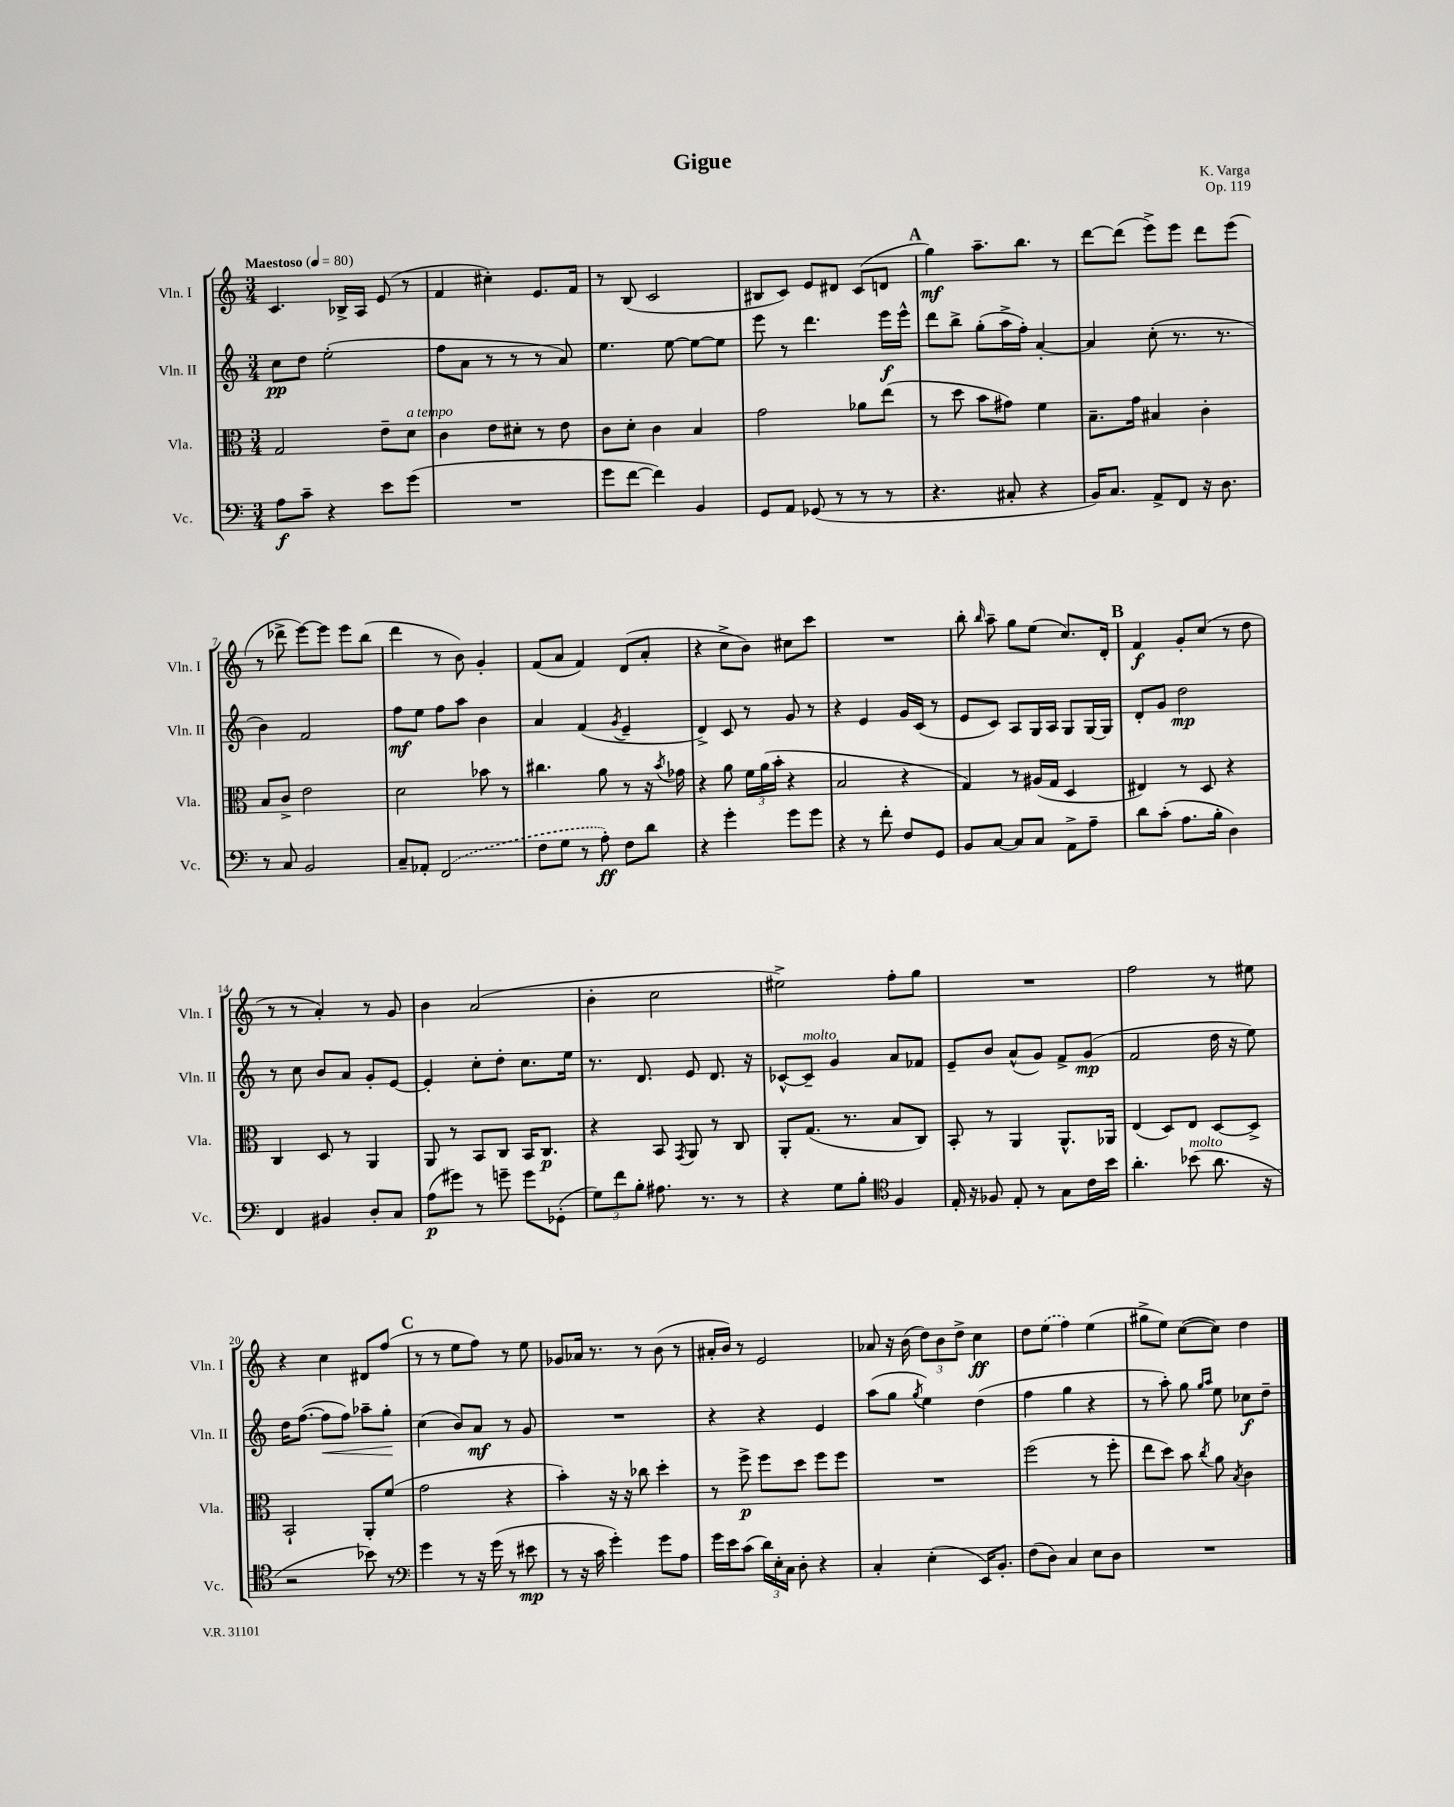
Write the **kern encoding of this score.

**kern	**dynam	**kern	**dynam	**kern	**dynam	**kern	**dynam
*part4	*part4	*part3	*part3	*part2	*part2	*part1	*part1
*staff4	*staff4	*staff3	*staff3	*staff2	*staff2	*staff1	*staff1
*I"Vc.	*	*I"Vla.	*	*I"Vln. II	*	*I"Vln. I	*
*I'Vc.	*	*I'Vla.	*	*I'Vln. II	*	*I'Vln. I	*
*clefF4	*	*clefC3	*	*clefG2	*	*clefG2	*
*k[]	*	*k[]	*	*k[]	*	*k[]	*
*M3/4	*	*M3/4	*	*M3/4	*	*M3/4	*
*MM80	*	*MM80	*	*MM80	*	*MM80	*
=1	=1	=1	=1	=1	=1	=1	=1
!	!	!	!	!	!	!LO:TX:a:B:t=Maestoso	!
8A\L	f	2G/	.	8cc\L	pp	4.c/	.
8c~\J	.	.	.	8dd\J	.	.	.
4r	.	.	.	(2ee'\	.	.	.
.	.	.	.	.	.	16B-X^/LL	.
.	.	.	.	.	.	16A/JJ	.
8e\L	.	8e~\L	.	.	.	(8e/	.
!	!	!LO:TX:a:i:t=a tempo	!	!	!	!	!
(8g\J	.	8d\J	.	.	.	8r	.
=2	=2	=2	=2	=2	=2	=2	=2
2.r	.	4c\	.	8ff\L	.	4f/	.
.	.	.	.	8a\J	.	.	.
.	.	8e\L	.	8r	.	4cc#X'\)	.
.	.	8d#X'\J	.	8r	.	.	.
.	.	8r	.	8r	.	8.e/L	.
.	.	8e\	.	8a/)	.	.	.
.	.	.	.	.	.	16f/Jk	.
=3	=3	=3	=3	=3	=3	=3	=3
8g\L	.	8c\L	.	4.ee\	.	8r	.
[8f\J	.	8d'\J	.	.	.	(8B/	.
4f\])	.	4c\	.	.	.	2c/	.
.	.	.	.	[8ee\	.	.	.
4BB/	.	4B/	.	8ee\L_	.	.	.
.	.	.	.	8ee\J]	.	.	.
=4	=4	=4	=4	=4	=4	=4	=4
8GG/L	.	2g\	.	8eee\	.	8B#X/L	.
8AA/J	.	.	.	8r	.	8c/J)	.
(8GG-X/	.	.	.	4.ddd\	.	8e/L	.
8r	.	.	.	.	.	8d#X/J	.
8r	.	8a-X\L	.	.	.	(8c/L	.
8r	.	(8ee\J	.	16eee\LL	f	8dn/J	.
.	.	.	.	16eee^^\JJ	.	.	.
!!LO:REH:place=s1:t=A
=5	=5	=5	=5	=5	=5	=5	=5
4.r	.	8r	.	8ddd\L	.	4gg\)	mf
.	.	8dd\	.	8bb^\J	.	.	.
.	.	8b\L	.	(8gg'\L	.	8.aa~\L	.
8C#X'/	.	8g#X\J)	.	16aa^\L	.	.	.
.	.	.	.	16ff'\JJ)	.	8.bb\J	.
4r	.	4f\	.	[4a'/	.	.	.
.	.	.	.	.	.	8r	.
=6	=6	=6	=6	=6	=6	=6	=6
16BB/KL)	.	8.B~\L	.	4a/]	.	[8ddd\L	.
8.C/J	.	.	.	.	.	.	.
.	.	.	.	.	.	(8ddd\J]	.
.	.	16g\Jk	.	.	.	.	.
8AA^/L	.	4B#X/	.	(8cc'\	.	8eee^\L)	.
8FF/J	.	.	.	8.r	.	8eee\J	.
16r	.	4c'\	.	.	.	8ddd\L	.
8.D\	.	.	.	8.r	.	.	.
.	.	.	.	.	.	(8eee\J	.
!!LO:LB:g=z
=7	=7	=7	=7	=7	=7	=7	=7
8r	.	8B/L	.	4b\)	.	8r	.
8C/	.	8c^/J	.	.	.	8ddd-X^\	.
2BB/	.	2e\	.	2f/	.	[8eee\L)	.
.	.	.	.	.	.	8eee\J]	.
.	.	.	.	.	.	8eee\L	.
.	.	.	.	.	.	(8bb\J	.
=8	=8	=8	=8	=8	=8	=8	=8
8C~/L	.	2d\	.	8ff\L	mf	4ddd\	.
8AA-X'/J	.	.	.	8ee\J	.	.	.
(2FF/	.	.	.	8ff\L	.	8r	.
.	.	.	.	8aa\J	.	8b\)	.
.	.	8b-X\	.	4b\	.	4g'/	.
.	.	8r	.	.	.	.	.
=9	=9	=9	=9	=9	=9	=9	=9
8F\L	.	4.cc#X\	.	4a/	.	(8f/L	.
8G\J	.	.	.	.	.	8a/J	.
8r	.	.	.	(4f/	.	4f/)	.
8A'\)	ff	8a\	.	.	.	.	.
.	.	.	.	8qg/	.	.	.
8F\L	.	8r	.	4e~/	.	(8d/L	.
8d\J	.	16r	.	.	.	8a'/J	.
.	.	8qb/	.	.	.	.	.
.	.	16g-X\	.	.	.	.	.
=10	=10	=10	=10	=10	=10	=10	=10
4r	.	4r	.	4d^/)	.	4r	.
4g'\	.	8a\	.	8c/	.	8cc^\L	.
.	.	24f\LL	.	8r	.	8b\J)	.
.	.	(24a\	.	.	.	.	.
.	.	24b'\JJ	.	.	.	.	.
8g\L	.	4r	.	8g/	.	8cc#X\L	.
8g\J	.	.	.	8r	.	8ccc\J	.
=11	=11	=11	=11	=11	=11	=11	=11
4r	.	2B/	.	4r	.	2.r	.
8r	.	.	.	4e/	.	.	.
8f'\	.	.	.	.	.	.	.
8F/L	.	4r	.	16g/LL	.	.	.
.	.	.	.	(16c/JJ	.	.	.
8GG/J	.	.	.	8r	.	.	.
=12	=12	=12	=12	=12	=12	=12	=12
8BB/L	.	4G/)	.	8e/L	.	8bb'\	.
.	.	.	.	.	.	16qqbb/	.
[8C/J	.	.	.	8c/J)	.	8aa~\	.
8C/L]	.	8r	.	8A/L	.	8gg\L	.
8C/J	.	(16A#X/LL	.	16G/L	.	(8ee\J	.
.	.	16G/JJ	.	16A/JJ	.	.	.
8AA^\L	.	4D/	.	8G/L	.	8.cc/L)	.
8A~\J	.	.	.	[16G/L	.	.	.
.	.	.	.	16G/JJ]	.	16d'/Jk	.
!!LO:REH:place=s1:t=B
=13	=13	=13	=13	=13	=13	=13	=13
8d\L	.	4E#X/)	.	8d'/L	.	4f/	f
(8c'\J	.	.	.	8g/J	.	.	.
8.A\L	.	8r	.	2dd\	mp	8g'/L	.
.	.	8D/	.	.	.	(8cc/J	.
16B'\Jk	.	.	.	.	.	.	.
4D\)	.	4r	.	.	.	8r	.
.	.	.	.	.	.	8dd\	.
!!LO:LB:g=z
=14	=14	=14	=14	=14	=14	=14	=14
4FF/	.	4C/	.	8r	.	8r	.
.	.	.	.	8cc\	.	8r	.
4BB#X/	.	8D/	.	8b/L	.	4a'/)	.
.	.	8r	.	8a/J	.	.	.
8D'/L	.	4AA/	.	8g'/L	.	8r	.
8C/J	.	.	.	[8e/J	.	8g/	.
=15	=15	=15	=15	=15	=15	=15	=15
(8A\L	p	8AA/	.	4e'/]	.	4b\	.
8g#X\J)	.	8r	.	.	.	.	.
8r	.	8BB/L	.	8cc'\L	.	(2a/	.
8gn~\	.	8C/J	.	8dd'\J	.	.	.
8g\L	.	16BB/KL	.	8.cc\L	.	.	.
.	.	8.C/J	p	.	.	.	.
(8GG-X'\J	.	.	.	.	.	.	.
.	.	.	.	16ee\Jk	.	.	.
=16	=16	=16	=16	=16	=16	=16	=16
12G\L)	.	4r	.	8.r	.	4b'\	.
12f\	.	.	.	.	.	.	.
12B'\J	.	.	.	.	.	.	.
.	.	.	.	8.d/	.	.	.
8.A#X\	.	8BB/	.	.	.	2cc\	.
.	.	8qGG/	.	.	.	.	.
.	.	8AA/	.	8e/	.	.	.
8.r	.	.	.	.	.	.	.
.	.	8r	.	8.d/	.	.	.
8r	.	8C/	.	.	.	.	.
.	.	.	.	16r	.	.	.
=17	=17	=17	=17	=17	=17	=17	=17
4r	.	8AA'/L	.	[8c-X^^/L	.	2ee#X^\)	.
!	!	!	!	!LO:TX:a:i:t=molto	!	!	!
.	.	(8.G/J	.	8c-~/J]	.	.	.
8G\L	.	.	.	4g/	.	.	.
.	.	8.r	.	.	.	.	.
8B'\J	.	.	.	.	.	.	.
*clefC4	*	*	*	*	*	*	*
4F/	.	8B/L	.	8a/L	.	8ff'\L	.
.	.	8C/J)	.	8f-X/J	.	8gg\J	.
=18	=18	=18	=18	=18	=18	=18	=18
16E'/	.	8BB'/	.	8e~/L	.	2.r	.
16r	.	.	.	.	.	.	.
8F-X/	.	8r	.	8b/J	.	.	.
8E'/	.	4AA/	.	(8a^^/L	.	.	.
8r	.	.	.	8g/J)	.	.	.
8G\L	.	8.AA^^/L	.	8f^/L	.	.	.
16c\L	.	.	.	(8g/J	mp	.	.
16b\JJ	.	16AA-X/Jk	.	.	.	.	.
=19	=19	=19	=19	=19	=19	=19	=19
4.a'\	.	(4E/	.	2f/	.	2ff\	.
.	.	8D/L)	.	.	.	.	.
!LO:TX:a:i:t=molto	!	!	!	!	!	!	!
(8b-X\	.	8E/J	.	.	.	.	.
8.a\	.	[8D/L	.	16dd\	.	8r	.
.	.	.	.	16r	.	.	.
.	.	8D^/J]	.	8ee\)	.	8ee#X\	.
16r	.	.	.	.	.	.	.
!!LO:LB:g=z
=20	=20	=20	=20	=20	=20	=20	=20
2r	.	2BB`/	.	16dd\KL	.	4r	.
.	.	.	.	([8.ff\J	.	.	.
!	!	!	!	!	!LO:HP:b	!	!
.	.	.	.	8ff\L]	<	4cc\	.
.	.	.	.	8ff\J)	.	.	.
8b-X\)	.	8AA'/L	.	8aa-X~\L	.	8d#X/L	.
8r	.	(8f/J	.	8gg'\J	.	(8ff/J	.
.	.	.	.	.	[	.	.
!!LO:REH:place=s1:t=C
=21	=21	=21	=21	=21	=21	=21	=21
*clefF4	*	*	*	*	*	*	*
4g\	.	2g\	.	(4cc\	.	8r	.
.	.	.	.	.	.	8r	.
8r	.	.	.	8b/L)	.	8ee\L	.
16r	.	.	.	8a/J	mf	8ff\J)	.
(16g\	.	.	.	.	.	.	.
8r	.	4r	.	8r	.	8r	.
8e#X\	mp	.	.	8g/	.	8ee\	.
=22	=22	=22	=22	=22	=22	=22	=22
8r	.	4b'\)	.	2.r	.	8g-X/L	.
16r	.	.	.	.	.	16a-X/Jk	.
16c\	.	.	.	.	.	8.r	.
4g'\)	.	16r	.	.	.	.	.
.	.	16r	.	.	.	.	.
.	.	8cc-X\	.	.	.	8r	.
8g\L	.	4dd'\	.	.	.	(8b\	.
8A\J	.	.	.	.	.	8r	.
=23	=23	=23	=23	=23	=23	=23	=23
16g\LL	.	8r	.	4r	.	16a#X'/LL	.
16e\J	.	.	.	.	.	16b/JJ)	.
(8c\J	.	8ff^\	p	.	.	8r	.
24d\LL)	.	8ff\L	.	4r	.	2e/	.
24E'\	.	.	.	.	.	.	.
24C\JJ	.	.	.	.	.	.	.
8D'\	.	8dd\J	.	.	.	.	.
4r	.	8ff\L	.	4e/	.	.	.
.	.	8ff\J	.	.	.	.	.
=24	=24	=24	=24	=24	=24	=24	=24
4C'/	.	2.r	.	(8aa\L	.	8a-X/	.
.	.	.	.	8gg\J	.	16r	.
.	.	.	.	.	.	(16b\	.
.	.	.	.	8qgg/	.	.	.
(4E'\	.	.	.	4ee\)	.	12dd\L)	.
.	.	.	.	.	.	12b\	.
.	.	.	.	.	.	12dd^\J	.
16EE/KL)	.	.	.	(4dd\	.	4cc\	ff
8.BB'/J	.	.	.	.	.	.	.
=25	=25	=25	=25	=25	=25	=25	=25
(8F\L	.	(2ff\	.	4ff\	.	8dd\L	.
8D\J)	.	.	.	.	.	(8ee\J	.
4C/	.	.	.	4gg\	.	4ff\)	.
8E\L	.	8r	.	4r	.	(4ee\	.
8D\J	.	8ff'\	.	.	.	.	.
=26	=26	=26	=26	=26	=26	=26	=26
2.r	.	8ee\L	.	8r	.	8gg#X^\L	.
.	.	8dd\J)	.	8aa'\)	.	8ee\J)	.
.	.	8b\	.	8gg\	.	([8cc\L	.
.	.	.	.	16qqgg/LL	.	.	.
.	.	8qcc/	.	16qqaa/JJ	.	.	.
.	.	8a\	.	8ee\	.	8cc\J])	.
.	.	8qB/	.	.	.	.	.
.	.	4c\	.	8cc-X\L	f	4dd\	.
.	.	.	.	8dd~\J	.	.	.
==	==	==	==	==	==	==	==
*-	*-	*-	*-	*-	*-	*-	*-
